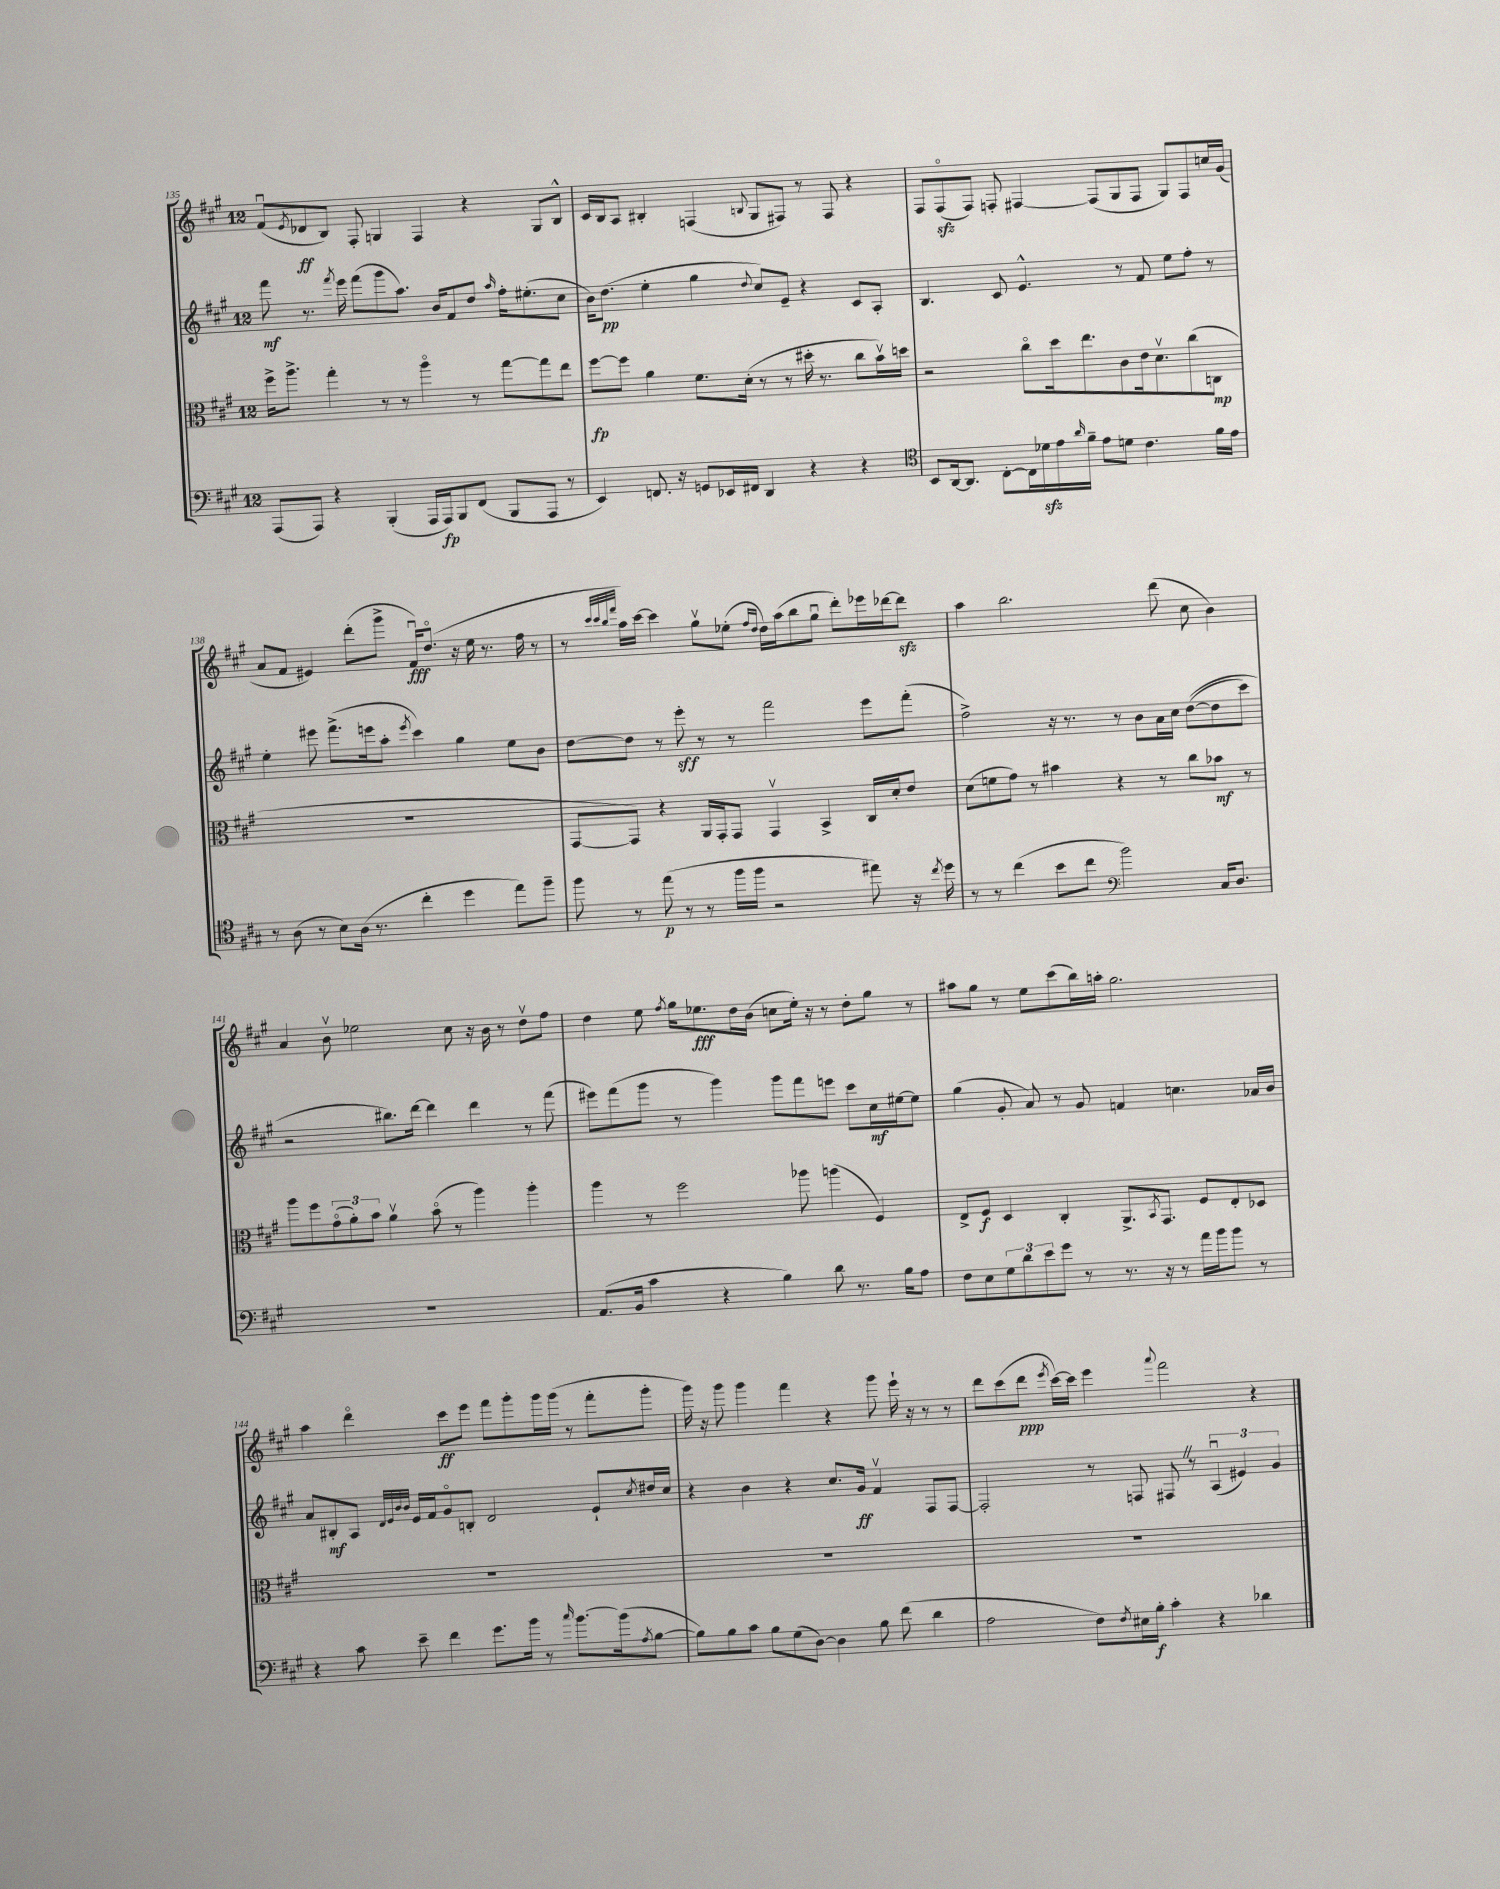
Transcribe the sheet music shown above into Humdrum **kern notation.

**kern	**kern	**kern	**kern
*staff4	*staff3	*staff2	*staff1
*clefF4	*clefC3	*clefG2	*clefG2
*k[f#c#g#]	*k[f#c#g#]	*k[f#c#g#]	*k[f#c#g#]
*M12/8	*M12/8	*M12/8	*M12/8
(8AAA	16ff#^	8fff#	(8f#u
.	8.aa^	.	.
.	.	.	8qe
8AAA)	.	8.r	8d-
4r	4gg#'	.	8B)
.	.	8qfff#	.
.	.	16eee	.
.	.	(8fff#	8F#'
(4BBB'	8r	8ggg#	4G
.	8r	8.aa)	.
16AAA	4aao	.	4F#
16AAA)	.	16b	.
8BBB	.	8f#	.
(8FF#	8r	8dd	4r
.	.	16qqaa	.
8BBB	[8gg#	16ff#'	.
.	.	(8.ee#'	.
8AAA	8gg#]	.	8G
8r	8ee	8cc#	8B^^
=	=	=	=
4EE)	[8ff#	16b)	16c#
.	.	(8.dd	16B
.	8ff#]	.	8A
8.FF	4a	4ee'	4B#'
16r	.	.	.
8GG	8.f#	4gg#	(4F
16EE-	.	.	.
16FF#	(16d'	.	.
.	.	8qqdd	8qqB
4DD	8r	8cc#)	8G#
.	8r	8e~	8F#)
4r	16dd#'	4r	8r
.	8.r	.	.
.	.	.	8F#
4r	8cc#	8c#	4r
.	16bv)	8A'	.
.	16dd	.	.
=	=	=	=
*clefC4	*	*	*
8BB	2r	4.B	8F#
[16AA	.	.	(8F#o
8.AA]	.	.	.
.	.	.	8F#)
[8C#'	.	8c#	8F'
16C#]	8cc#o	4.e^^	[4F#
16d-	.	.	.
16e	16dd	.	.
16qqa	.	.	.
16f#~	8.ee	.	.
8e	.	.	(8F#]
8d	8c#	8r	8G#
4.c#	16e	8f#	8F#
.	8.dv	.	.
.	.	8ee	8G#)
.	(8cc#	8ff#'	8F#
16f#	8C	8r	16cc
16e	.	.	(16g#
=	=	=	=
8r	1.r	4ee'	8a
(8A	.	.	8f#
8r	.	8eee#	4e#)
8B)	.	(8.fff#^	.
(16A	.	.	(8ddd'
8.r	.	16eee	.
.	.	8aa'	8ggg#^
.	.	8qeee	.
4cc#'	.	4ccc#)	16f#u)
.	.	.	(8.ddo
4dd	.	4gg#	16r
.	.	.	16ee
.	.	.	8.r
8ee)	.	8ee	.
.	.	.	16ff#
8ff#~	.	8b	8r
=	=	=	=
8ff#	[8GG#	[8dd	8r
.	.	.	32qqccc#
.	.	.	32qqccc#
.	.	.	32qqbb
.	.	.	32qqfff#
8r	8GG#])	8dd]	16aa)
.	.	.	[16ccc#
(8ee	4r	8r	4ccc#]
8r	.	8eee'	.
8r	16AA	8r	8gg#v
.	16GG#'	.	.
16ff#	8GG#	8r	(8ee-'
16ff#	.	.	.
.	.	.	16qqff#
.	.	.	16qqdd
2r	4GG#v	2fff#	16dd)
.	.	.	(16aa
.	.	.	8bb
.	4BB^	.	8gg#u
.	.	.	8ddd')
8ee#)	16C#	8eee	16eee-
.	16d'	.	[16ddd-
16r	8e	(8fff#'	8ddd-]
8qcc#	.	.	.
16dd	.	.	.
=	=	=	=
8r	(8d	2ff#^)	4aa
8r	8f	.	.
(4cc#	8g#)	.	2.bb
.	8r	.	.
8b	4b#	16r	.
.	.	8.r	.
8cc#	.	.	.
*clefF4	*	*	*
2b)	4r	8r	.
.	.	8b	.
.	8r	16a	(8ddd
.	.	16cc#	.
.	8cc#	&(([8dd	8cc#
16C#	8b-	8dd]	4b)
8.D	.	.	.
.	8r	8ccc#)	.
=	=	=	=
1.r	8aa	2r	4a
.	8ff#	.	.
.	(12g#o	.	8bv
.	12a')	.	.
.	.	.	2ee-
.	12b	.	.
.	4av	8.bb#&)	.
.	.	[16ddd	.
.	(8bo	4ddd]	.
.	8r	.	8cc#
.	4aa)	4ddd	16r
.	.	.	16b
.	.	.	8r
.	4aa'	8r	8ddv
.	.	(8fff#	8ff#
=	=	=	=
(8.AA	4aa	8eee#)	4dd
.	.	(8fff#	.
16BB	.	.	.
4c#	8r	8ggg#	8ee
.	.	.	8qff#
.	2ff#	8r	16gg#
.	.	.	8.ee-
4r	.	4ggg#)	.
.	.	.	16dd
.	.	.	(16b
4B)	.	8ggg#	8cc
.	8aa-	8fff#	16ee-')
.	.	.	16r
8d	(4aa	8eee	8r
8.r	.	8ccc#	8dd'
.	4F#)	16cc#	8gg#
16B	.	[16ee#	.
8A	.	8ee#]	8r
=	=	=	=
8F#	8E^	(4gg#	8aa#
8E	8F#	.	8gg#
12G#	4D	8g#'	8r
12d	.	.	.
.	.	8a)	8ee
12e	.	.	.
8g#	4C#'	8r	(8ccc#
8r	.	8g#	16bb)
.	.	.	16aa'
8.r	8.AA^	4f	2.gg#
.	8qBB	.	.
16r	8.GG#	.	.
8r	.	4.cc	.
16a	8F#	.	.
16b	.	.	.
8b	8E'	.	.
8r	8D-	16a-	.
.	.	16b	.
=	=	=	=
4r	1.r	8a	4aa
.	.	8B#'	.
8c#	.	8A	4dddo
.	.	32qqd	.
.	.	32qqe	.
.	.	32qqb	.
.	.	32qqb	.
8e~	.	16e	.
.	.	16f#	.
4f#	.	8g#o	8ccc#
.	.	8B'	8eee
8.g#	.	2d	8fff#
.	.	.	8ggg#'
16b	.	.	.
8r	.	.	16ggg#
.	.	.	(16ggg#
16qqcc#	.	.	.
[8.b	.	.	8r
.	.	8e`	8fff#'
(16b]	.	.	.
8qA	.	8qcc#	.
[8B	.	16dd#	8ggg#'
.	.	16cc#	.
=	=	=	=
8B])	1.r	4r	16ggg#)
.	.	.	16r
8B	.	.	8ggg#
8c#	.	4b	4ggg#
8B	.	.	.
(8G#	.	4r	4fff#
[8D)	.	.	.
4D]	.	8.cc#	4r
.	.	16g#	.
8B	.	4f#v	8ggg#
(8f#	.	.	16eee`
.	.	.	16r
4d	.	8F#	8r
.	.	[8F#	8r
=	=	=	=
2A	1.r	2F#']	8ddd
.	.	.	(8ccc#
.	.	.	8ddd
.	.	.	8qeee
.	.	.	[16ccc#)
.	.	.	16ccc#]
8F#)	.	8r	4eee
8qF#	.	.	.
16E#	.	8F	.
16B'	.	.	.
.	.	.	8qqaaa
4c#'	.	8F#	2fff#
.	.	8r	.
4r	.	(6Au	.
.	.	6e#)	.
4d-	.	.	4r
.	.	6g#	.
==	==	==	==
*-	*-	*-	*-
